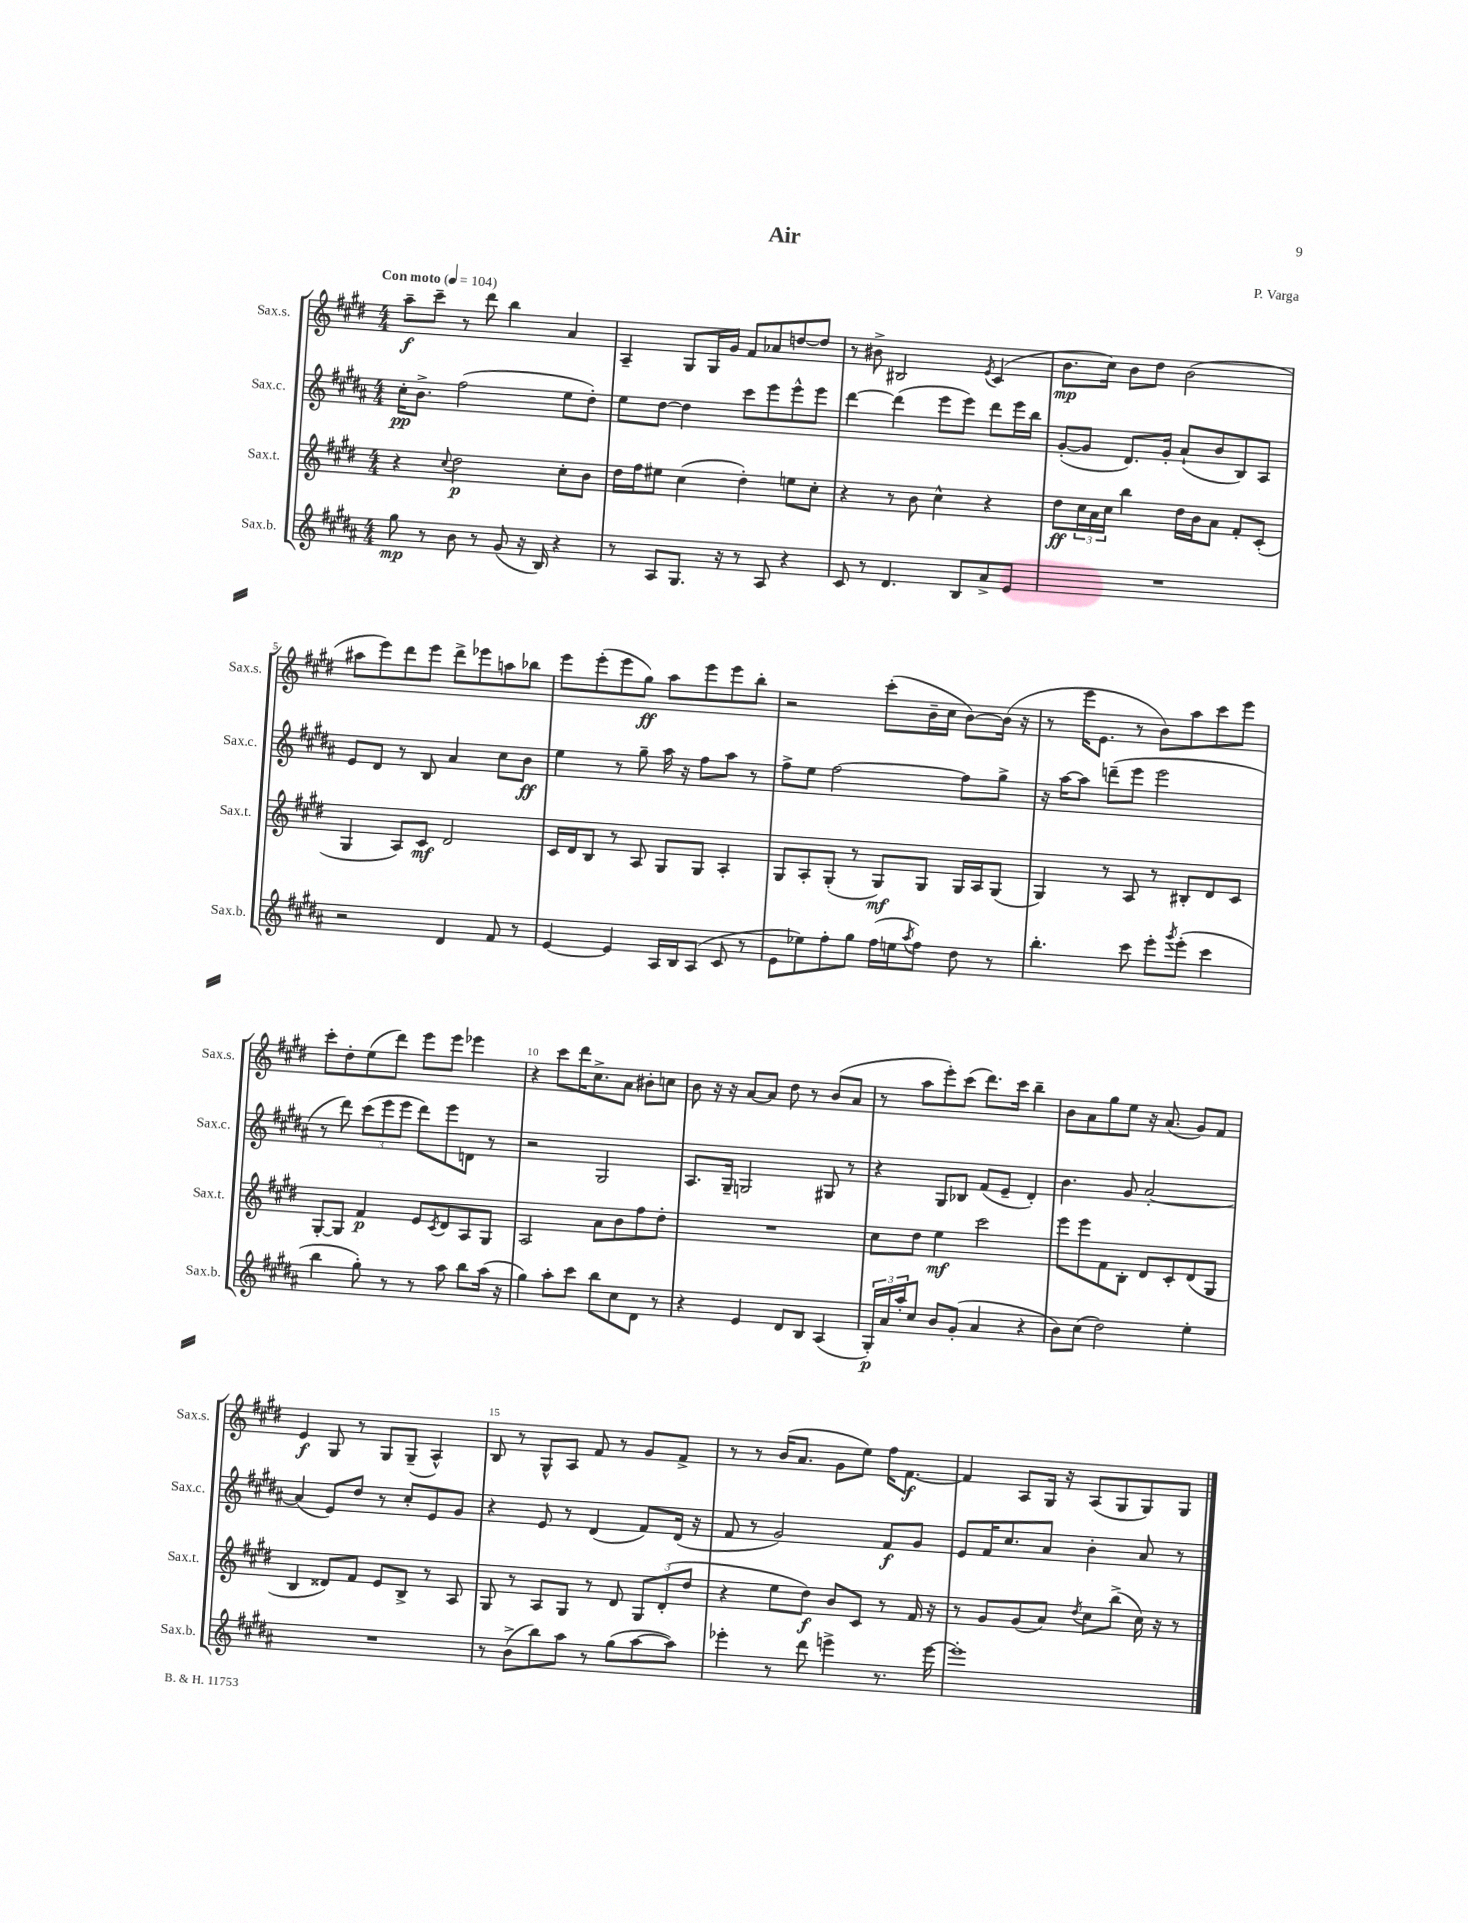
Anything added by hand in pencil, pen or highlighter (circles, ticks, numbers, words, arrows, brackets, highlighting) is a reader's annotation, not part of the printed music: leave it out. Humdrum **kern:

**kern	**kern	**kern	**kern
*staff4	*staff3	*staff2	*staff1
*clefG2	*clefG2	*clefG2	*clefG2
*k[f#c#g#d#a#]	*k[f#c#g#d#]	*k[f#c#g#d#a#]	*k[f#c#g#d#]
*M4/4	*M4/4	*M4/4	*M4/4
*MM104	*MM104	*MM104	*MM104
8gg#	4r	16cc#'	8aa~
.	.	8.b^	.
8r	.	.	8ccc#~
.	8qqcc#	.	.
8b	2dd#	(2ff#	8r
8r	.	.	8ddd#
(8g#	.	.	4bb
16r	.	.	.
16B)	.	.	.
4r	8cc#'	8ee	4a
.	8b	8dd#')	.
=	=	=	=
8r	16dd#	8ee	4A~
.	16ff#	.	.
8A#	8ee#	[8dd#	.
8.G#	(4cc#	4dd#]	8G#
.	.	.	16G#
16r	.	.	16g#
8r	4dd#')	8ccc#	8f#
8A#	.	8eee	8a-
4r	8ee	8eee^^	[8dd
.	8cc#'	8eee	8dd]
=	=	=	=
8c#	4r	[4ddd#	8r
8r	.	.	8b#^
4.d#	8r	(4ddd#]	2B#
.	8b	.	.
.	4cc#^^	8eee	.
8B	.	8eee)	.
.	.	.	8qe
8a#^	4r	8ddd#	(4c#
8e	.	16eee	.
.	.	16bb	.
=	=	=	=
1r	8dd#	([8g#'	8.b
.	24cc#	8g#]	.
.	24a	.	.
.	.	.	16cc#)
.	24cc#	.	.
.	4bb	8.d#)	8b
.	.	.	8dd#
.	.	16g#'	.
.	16dd#	(8a#`	(2b
.	16b	.	.
.	8a	8b	.
.	8f#'	8B)	.
.	(8c#'	8A#	.
=	=	=	=
2r	4G#	8e	8aa#
.	.	8d#	8eee)
.	8A)	8r	8ddd#
.	8c#	8B	8eee
4d#	2d#	4a#	8ddd#^
.	.	.	8eee-
8f#	.	8cc#	8aa
8r	.	8b	8bb-
=	=	=	=
[4e	16c#	4ee	8eee
.	16d#	.	.
.	8B	.	(8eee'
4e]	8r	8r	8eee
.	8A	8gg#~	8gg#)
16A#	8G#	16aa#	8aa
16B	.	16r	.
(8A#	8G#	8ff#	8eee
8c#	4A'	8aa#	8eee
8r	.	8r	8bb'
=	=	=	=
8e	8G#	8ff#^	2r
8ee-)	8A'	8ee	.
8ff#'	(8G#'	[2ff#	.
8gg#	8r	.	.
(16ff#	8G#)	.	(8ccc#'
16ee	.	.	.
8qaa#	.	.	.
8ff#)	8G#	.	16b~
.	.	.	16cc#
8dd#	16G#	8ff#]	[8b)
.	16A	.	.
8r	(8G#	8gg#^	(16b]
.	.	.	16r
=	=	=	=
4.bb'	4G#)	16r	8r
.	.	[16aa#	.
.	.	8aa#]	16eee
.	.	.	8.e
.	8r	(8ddd~	.
8ccc#	8A	8eee	8r
8eee'	8r	2eee	8b)
8qggg#	.	.	.
(8eee'	8B#'	.	8aa
4ccc#	8d#	.	8ccc#
.	8c#	.	8eee
=	=	=	=
4bb	[8G#'	8r	8ccc#'
.	8G#]	8ddd#)	8dd#'
8gg#')	4f#	(12ccc#	(8ee
.	.	12eee	.
8r	.	.	8ddd#)
.	.	12eee	.
8r	8e	8ddd#)	8eee
.	8qc#	.	.
8aa#	8d#	8eee	8eee
8bb	8A	8d	4eee-
(16aa#	8G#	8r	.
16r	.	.	.
=	=	=	=
4gg#)	2A	2r	4r
8aa#'	.	.	8ccc#
8ccc#	.	.	16ddd#
.	.	.	8.cc#^
8bb	8a	2G#	.
8cc#	8b	.	8a
8d#	8ff#	.	8b#'
8r	8dd#'	.	8cc
=	=	=	=
4r	1r	8.A#	8b
.	.	.	16r
.	.	16G#~	16r
4e	.	2G	[8a
.	.	.	8a]
8d#	.	.	8dd#
8B	.	.	8r
(4A#	.	8G#	(8b
.	.	8r	8a
=	=	=	=
24G#')	8cc#	4r	8r
24a#	.	.	.
24aa#'	.	.	.
8cc#	8dd#	.	8aa
8b	4ee	8G#	8eee')
(8g#'	.	8B-	(8ccc#
4a#	2ccc#	(8f#	8.ddd#)
.	.	8e~	.
.	.	.	16ccc#
4r	.	4d#')	4bb~
=	=	=	=
8b)	8eee	4.b	8b
(8cc#	8eee	.	8a
2dd#)	8f#	.	8gg#
.	8B'	8g#	8ee
.	8d#	[2a#'	16r
.	.	.	(8.a
.	8c#'	.	.
4ee'	(8d#	.	8g#)
.	8G#	.	8f#
=	=	=	=
1r	4B	(4a#]	4e
.	8d##)	8e)	8G#
.	8f#	8dd#	8r
.	8e	8r	8G#
.	8B^	8cc#'	(8G#~
.	8r	8e	4A^^)
.	8A	8g#	.
=	=	=	=
8r	8G#	4r	8B
(8b^	8r	.	8r
8bb)	8A	8e	8G#^^
8aa#	8G#	8r	8A
8r	8r	(4d#	8f#
(8gg#	8d#	.	8r
[8aa#	12G#	8f#)	8g#
.	(12d#'	.	.
8aa#])	.	(16d#	8f#^
.	12dd#	.	.
.	.	16r	.
=	=	=	=
4eee-'	4r	8f#	8r
.	.	8r	8r
8r	8ee	2g#)	(16b
.	.	.	8.a
8ddd#	8dd#)	.	.
4eee^	8b	.	8g#
.	8c#	.	8ee)
8.r	8r	8f#	16ff#
.	.	.	[8.f#
.	16f#	8g#	.
[16eee	16r	.	.
=	=	=	=
1eee']	8r	8e	4f#]
.	8g#	16f#	.
.	.	8.cc#	.
.	(8g#	.	8A
.	8a)	8a#	16G#
.	.	.	16r
.	8qdd#	.	.
.	8cc#	4b'	(8A
.	(8bb^	.	8G#
.	16cc#)	8a#	8G#)
.	16r	.	.
.	8r	8r	8G#
==	==	==	==
*-	*-	*-	*-
